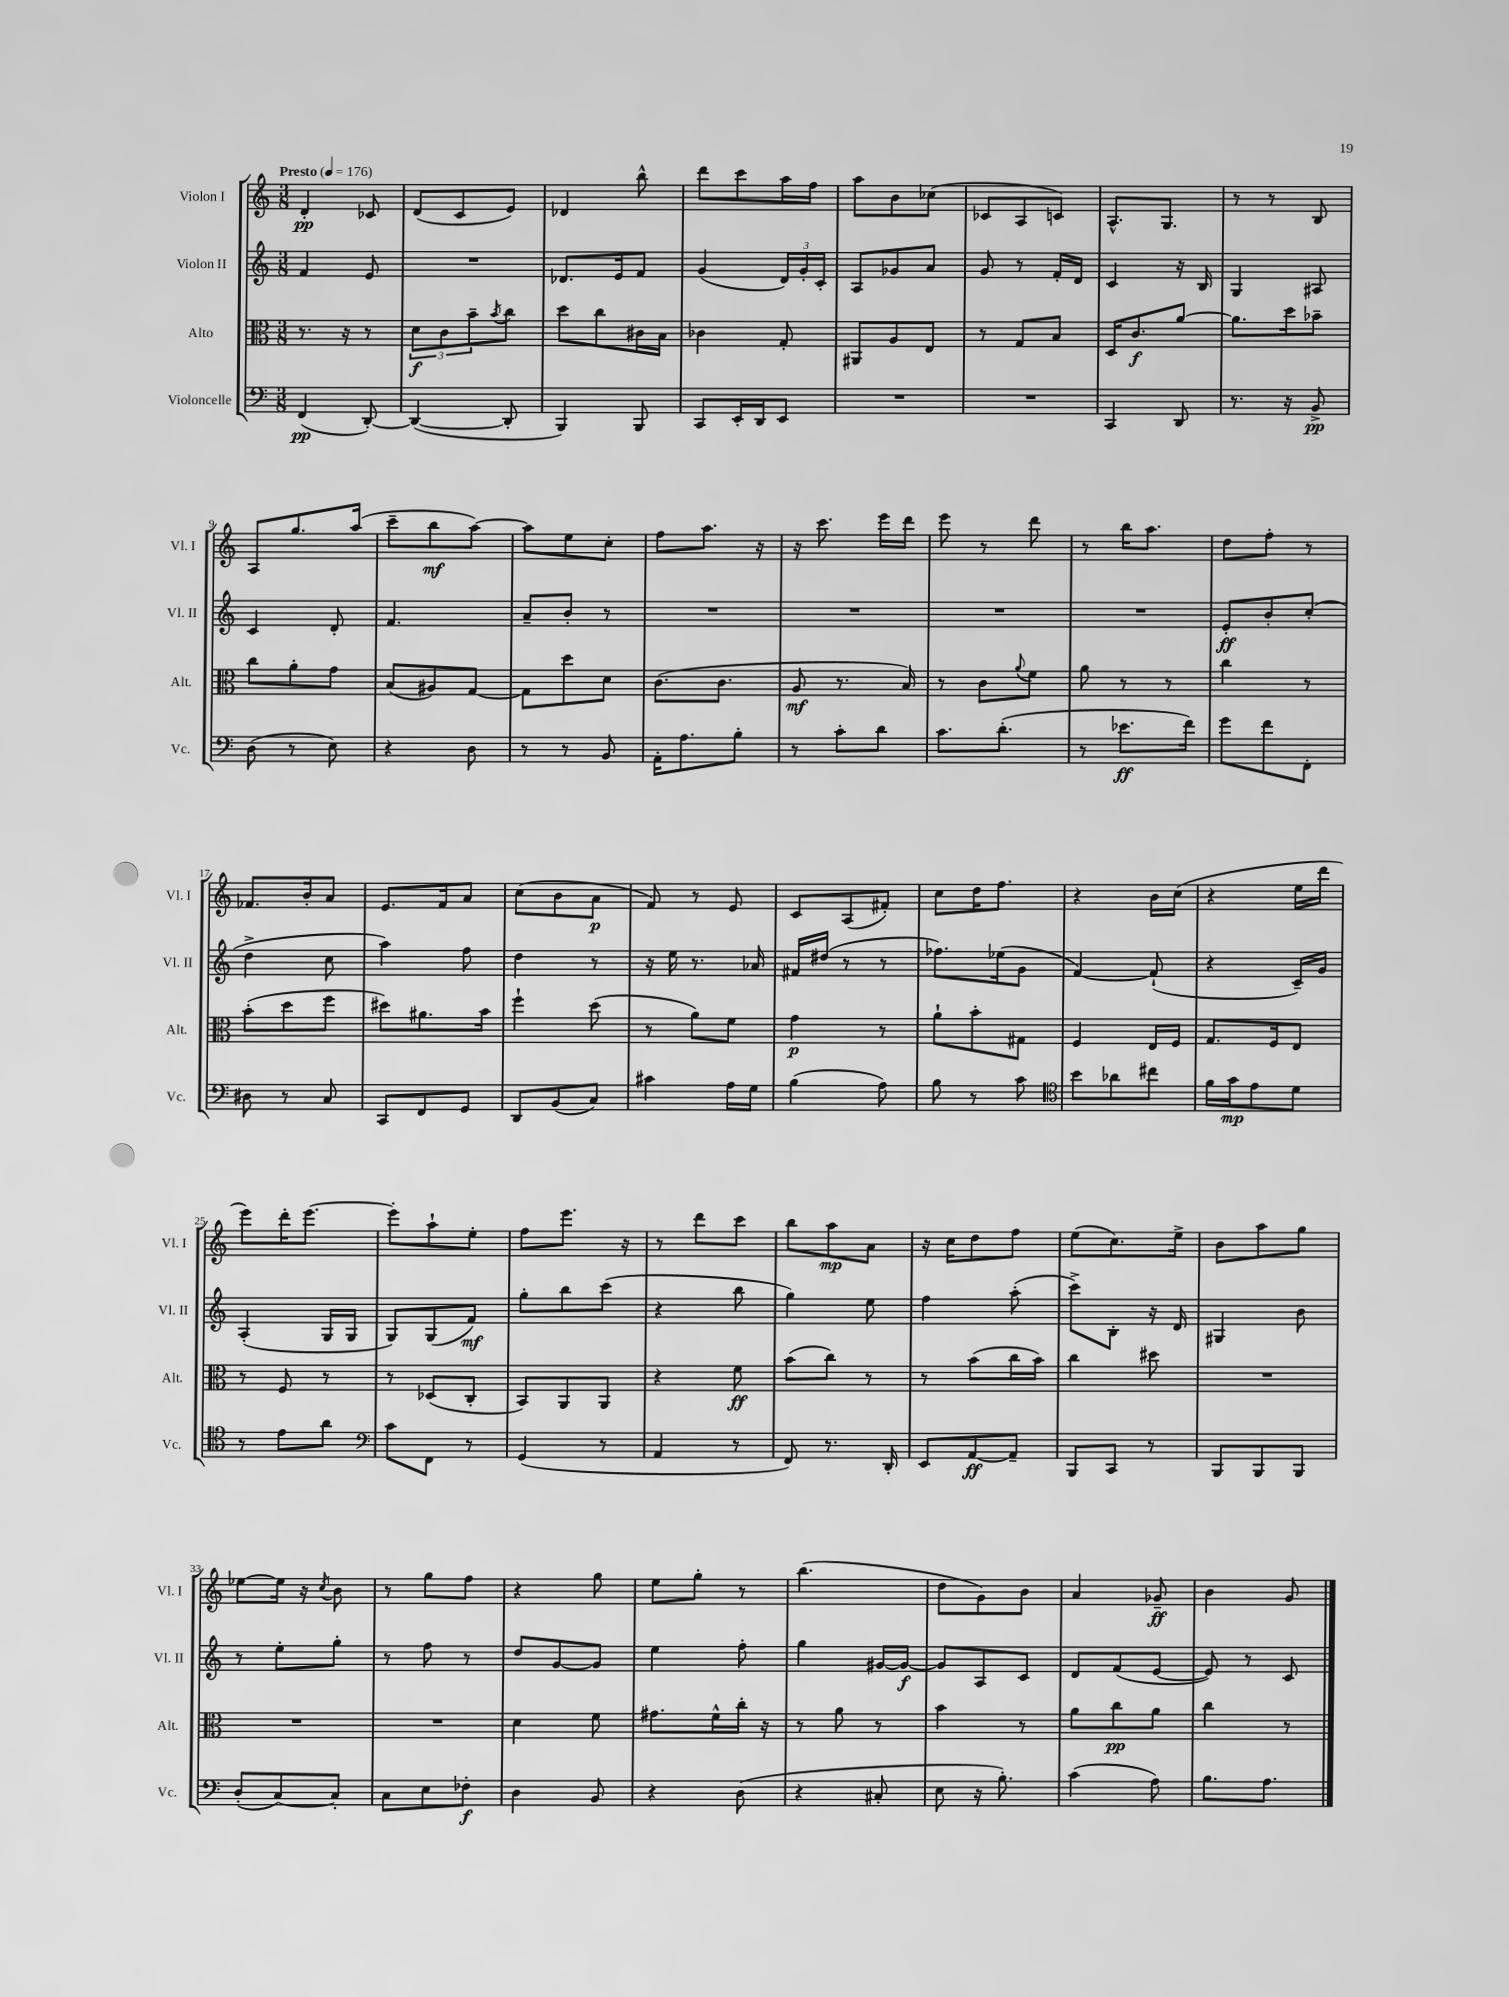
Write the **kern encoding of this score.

**kern	**dynam	**kern	**dynam	**kern	**dynam	**kern	**dynam
*part4	*part4	*part3	*part3	*part2	*part2	*part1	*part1
*staff4	*staff4	*staff3	*staff3	*staff2	*staff2	*staff1	*staff1
*I"Violoncelle	*	*I"Alto	*	*I"Violon II	*	*I"Violon I	*
*I'Vc.	*	*I'Alt.	*	*I'Vl. II	*	*I'Vl. I	*
*clefF4	*	*clefC3	*	*clefG2	*	*clefG2	*
*k[]	*	*k[]	*	*k[]	*	*k[]	*
*M3/8	*	*M3/8	*	*M3/8	*	*M3/8	*
*MM176	*	*MM176	*	*MM176	*	*MM176	*
=1	=1	=1	=1	=1	=1	=1	=1
!	!	!	!	!	!	!LO:TX:a:B:t=Presto	!
(4FF/	pp	8.r	.	4f/	.	4d'/	pp
.	.	16r	.	.	.	.	.
[8DD'/)	.	8r	.	8e/	.	8c-X/	.
=2	=2	=2	=2	=2	=2	=2	=2
(4DD/_	.	12d\L	f	4.r	.	(8d/L	.
.	.	12c\	.	.	.	.	.
.	.	.	.	.	.	8c/	.
.	.	12b~\	.	.	.	.	.
.	.	8qb/	.	.	.	.	.
8DD'/]	.	8cc\J	.	.	.	8e/J)	.
=3	=3	=3	=3	=3	=3	=3	=3
4BBB/)	.	8dd\L	.	8.d-X/L	.	4d-X/	.
.	.	8cc\	.	.	.	.	.
.	.	.	.	16e/k	.	.	.
8BBB/	.	16c#X\L	.	8f/J	.	8bb^^\	.
.	.	16B\JJ	.	.	.	.	.
=4	=4	=4	=4	=4	=4	=4	=4
8CC/L	.	4c-X\	.	(4g/	.	8ddd\L	.
16EE'/L	.	.	.	.	.	8ccc\	.
16DD/J	.	.	.	.	.	.	.
8EE/J	.	8G'/	.	24d/LL)	.	16aa\L	.
.	.	.	.	24g'/	.	.	.
.	.	.	.	.	.	16ff\JJ	.
.	.	.	.	24c'/JJ	.	.	.
=5	=5	=5	=5	=5	=5	=5	=5
4.r	.	8AA#X/L	.	8A/L	.	8aa\L	.
.	.	8A/	.	8g-X/	.	8b\	.
.	.	8E/J	.	8a/J	.	(8cc-X\J	.
=6	=6	=6	=6	=6	=6	=6	=6
4.r	.	8r	.	8g/	.	8c-X/L	.
.	.	8G/L	.	8r	.	8A/	.
.	.	8B/J	.	16f'/LL	.	8cn/J)	.
.	.	.	.	16d/JJ	.	.	.
=7	=7	=7	=7	=7	=7	=7	=7
4CC/	.	16D/KL	.	4c/	.	8.A^^/L	.
.	.	8.c/	f	.	.	.	.
.	.	.	.	.	.	8.G/J	.
8DD/	.	[8a/J	.	16r	.	.	.
.	.	.	.	16B/	.	.	.
=8	=8	=8	=8	=8	=8	=8	=8
8.r	.	8.a\L]	.	4G/	.	8r	.
.	.	.	.	.	.	8r	.
16r	.	16dd\k	.	.	.	.	.
8BB^/	pp	8b-X~\J	.	8A#X/	.	8B/	.
!!LO:LB:g=z
=9	=9	=9	=9	=9	=9	=9	=9
(8D\	.	8cc\L	.	4c/	.	8A/L	.
8r	.	8a'\	.	.	.	8.gg/	.
8E\)	.	8g\J	.	8d'/	.	.	.
.	.	.	.	.	.	(16aa/Jk	.
=10	=10	=10	=10	=10	=10	=10	=10
4r	.	(8B/L	.	4.f/	.	8ccc~\L	.
.	.	8A#X/)	.	.	.	8bb\	mf
8D\	.	[8G/J	.	.	.	[8aa\J)	.
=11	=11	=11	=11	=11	=11	=11	=11
8r	.	8G\L]	.	8a~/L	.	8aa\L]	.
8r	.	8dd\	.	8b'/J	.	8ee\	.
8BB/	.	8d\J	.	8r	.	8cc'\J	.
=12	=12	=12	=12	=12	=12	=12	=12
16AA'\KL	.	(8.c\L	.	4.r	.	8ff\L	.
8.A\	.	.	.	.	.	.	.
.	.	.	.	.	.	8.aa\J	.
.	.	8.c\J	.	.	.	.	.
8B'\J	.	.	.	.	.	.	.
.	.	.	.	.	.	16r	.
=13	=13	=13	=13	=13	=13	=13	=13
8r	.	8A/	mf	4.r	.	16r	.
.	.	.	.	.	.	8.ccc\	.
8c'\L	.	8.r	.	.	.	.	.
8d\J	.	.	.	.	.	16eee\LL	.
.	.	16B/)	.	.	.	16ddd\JJ	.
=14	=14	=14	=14	=14	=14	=14	=14
8.c\L	.	8r	.	4.r	.	8eee\	.
.	.	8c\L	.	.	.	8r	.
(8.d'\J	.	.	.	.	.	.	.
.	.	8qqa/	.	.	.	.	.
.	.	8f\J	.	.	.	8ddd\	.
=15	=15	=15	=15	=15	=15	=15	=15
8r	.	8a\	.	4.r	.	8r	.
8.e-X\L	ff	8r	.	.	.	16bb\KL	.
.	.	.	.	.	.	8.aa\J	.
.	.	8r	.	.	.	.	.
16f\Jk)	.	.	.	.	.	.	.
=16	=16	=16	=16	=16	=16	=16	=16
8g\L	.	4cc\	.	8e'/L	ff	8dd\L	.
8f\	.	.	.	8b'/	.	8ff'\J	.
8FF'\J	.	8r	.	(8cc'/J	.	8r	.
!!LO:LB:g=z
=17	=17	=17	=17	=17	=17	=17	=17
8D#X\	.	(8b'\L	.	4dd^\	.	8.f-X/L	.
8r	.	8dd\	.	.	.	.	.
.	.	.	.	.	.	16b'/k	.
8C/	.	8ff\J	.	8cc\	.	8a/J	.
=18	=18	=18	=18	=18	=18	=18	=18
8CC/L	.	8dd#X\L)	.	4aa\)	.	8.e/L	.
8FF/	.	8.a#X\	.	.	.	.	.
.	.	.	.	.	.	16f/k	.
8GG/J	.	.	.	8ff\	.	8a/J	.
.	.	16b\Jk	.	.	.	.	.
=19	=19	=19	=19	=19	=19	=19	=19
8DD/L	.	4ff`\	.	4dd\	.	(8cc\L	.
(8BB/	.	.	.	.	.	8b\	.
8C/J)	.	(8dd\	.	8r	.	8a\J	p
=20	=20	=20	=20	=20	=20	=20	=20
4c#X\	.	8r	.	16r	.	8f/)	.
.	.	.	.	16ee\	.	.	.
.	.	8a\L)	.	8.r	.	8r	.
16A\LL	.	8f\J	.	.	.	8e/	.
16G\JJ	.	.	.	16a-X/	.	.	.
=21	=21	=21	=21	=21	=21	=21	=21
(4B\	.	4g\	p	16f#X/LL	.	8c/L	.
.	.	.	.	(16dd#X/JJ	.	.	.
.	.	.	.	8r	.	(8A/	.
8A\)	.	8r	.	8r	.	8f#X'/J)	.
=22	=22	=22	=22	=22	=22	=22	=22
8B\	.	8a`\L	.	8.ff-X\L)	.	8cc\L	.
8r	.	8b'\	.	.	.	16dd\K	.
.	.	.	.	(16ee-X\k	.	8.ff\J	.
8c\	.	8G#X\J	.	8g\J	.	.	.
=23	=23	=23	=23	=23	=23	=23	=23
*clefC4	*	*	*	*	*	*	*
8b\L	.	4F/	.	[4f/)	.	4r	.
8a-X\	.	.	.	.	.	.	.
8cc#X\J	.	16E/LL	.	(8f`/]	.	16b\LL	.
.	.	16F/JJ	.	.	.	(16cc\JJ	.
=24	=24	=24	=24	=24	=24	=24	=24
16f\LL	.	8.G/L	.	4r	.	4r	.
16g\J	mp	.	.	.	.	.	.
8e\	.	.	.	.	.	.	.
.	.	16F/k	.	.	.	.	.
8d\J	.	8E/J	.	16c~/LL)	.	16ee\LL	.
.	.	.	.	16g/JJ	.	16ddd\JJ	.
!!LO:LB:g=z
=25	=25	=25	=25	=25	=25	=25	=25
8r	.	8r	.	(4A'/	.	8eee\L)	.
8e\L	.	8F/	.	.	.	16ddd'\K	.
.	.	.	.	.	.	[8.eee\J	.
8a\J	.	8r	.	16G/LL	.	.	.
.	.	.	.	16G/JJ	.	.	.
=26	=26	=26	=26	=26	=26	=26	=26
*clefF4	*	*	*	*	*	*	*
8c\L	.	8r	.	8G/L)	.	8eee'\L]	.
8FF\J	.	(8D-X/L	.	(8G/	.	8aa`\	.
8r	.	8C'/J	.	8f/J)	mf	8ee'\J	.
=27	=27	=27	=27	=27	=27	=27	=27
(4GG/	.	8BB/L)	.	8gg'\L	.	8ff\L	.
.	.	8AA/	.	8bb\	.	8.eee\J	.
8r	.	8AA/J	.	(8ccc\J	.	.	.
.	.	.	.	.	.	16r	.
=28	=28	=28	=28	=28	=28	=28	=28
4AA/	.	4r	.	4r	.	8r	.
.	.	.	.	.	.	8ddd\L	.
8r	.	8f\	ff	8bb\	.	8ccc\J	.
=29	=29	=29	=29	=29	=29	=29	=29
8FF/)	.	(8b\L	.	4gg\)	.	8bb\L	.
8.r	.	8cc\J)	.	.	.	8aa\	mp
.	.	8r	.	8ee\	.	8a\J	.
16DD'/	.	.	.	.	.	.	.
=30	=30	=30	=30	=30	=30	=30	=30
8EE/L	.	8r	.	4ff\	.	16r	.
.	.	.	.	.	.	16cc\KL	.
[8AA/	ff	(8b\L	.	.	.	8dd\	.
8AA~/J]	.	16cc\L	.	(8aa'\	.	8ff\J	.
.	.	16b\JJ)	.	.	.	.	.
=31	=31	=31	=31	=31	=31	=31	=31
8BBB/L	.	4cc\	.	8ccc^\L)	.	(8ee\L	.
8CC/J	.	.	.	8B'\J	.	8.cc\)	.
8r	.	8dd#X\	.	16r	.	.	.
.	.	.	.	16d/	.	16ee^\Jk	.
=32	=32	=32	=32	=32	=32	=32	=32
8BBB/L	.	4.r	.	4G#X/	.	8b\L	.
8BBB/	.	.	.	.	.	8aa\	.
8BBB/J	.	.	.	8b\	.	8gg\J	.
!!LO:LB:g=z
=33	=33	=33	=33	=33	=33	=33	=33
(8D'/L	.	4.r	.	8r	.	[8ee-X\L	.
[8C/)	.	.	.	8ee'\L	.	16ee-\Jk]	.
.	.	.	.	.	.	16r	.
.	.	.	.	.	.	8qcc/	.
8C'/J]	.	.	.	8gg'\J	.	8b\	.
=34	=34	=34	=34	=34	=34	=34	=34
8C\L	.	4.r	.	8r	.	8r	.
8E\	.	.	.	8ff\	.	8gg\L	.
8F-X'\J	f	.	.	8r	.	8ff\J	.
=35	=35	=35	=35	=35	=35	=35	=35
4D\	.	4d\	.	8dd/L	.	4r	.
.	.	.	.	[8g/	.	.	.
8BB/	.	8f\	.	8g/J]	.	8gg\	.
=36	=36	=36	=36	=36	=36	=36	=36
4r	.	8.g#X\L	.	4ee\	.	8ee\L	.
.	.	.	.	.	.	8gg'\J	.
.	.	16f^^\L	.	.	.	.	.
(8D\	.	16cc'\JJ	.	8ff'\	.	8r	.
.	.	16r	.	.	.	.	.
=37	=37	=37	=37	=37	=37	=37	=37
4r	.	8r	.	4gg\	.	(4.bb\	.
.	.	8a\	.	.	.	.	.
8C#X'/	.	8r	.	[16g#X/LL	.	.	.
.	.	.	.	16g#/JJ_	f	.	.
=38	=38	=38	=38	=38	=38	=38	=38
8E\	.	4b\	.	8g#/L]	.	8dd\L	.
16r	.	.	.	8A/	.	8g\)	.
8.B'\)	.	.	.	.	.	.	.
.	.	8r	.	8c/J	.	8b\J	.
=39	=39	=39	=39	=39	=39	=39	=39
(4c\	.	8a\L	.	8d/L	.	4a/	.
.	.	8cc\	pp	(8f/	.	.	.
8A\)	.	8a\J	.	[8e/J	.	8g-X~/	ff
=40	=40	=40	=40	=40	=40	=40	=40
8.B\L	.	4cc\	.	8e/])	.	4b\	.
.	.	.	.	8r	.	.	.
8.A\J	.	.	.	.	.	.	.
.	.	8r	.	8c/	.	8g/	.
==	==	==	==	==	==	==	==
*-	*-	*-	*-	*-	*-	*-	*-
